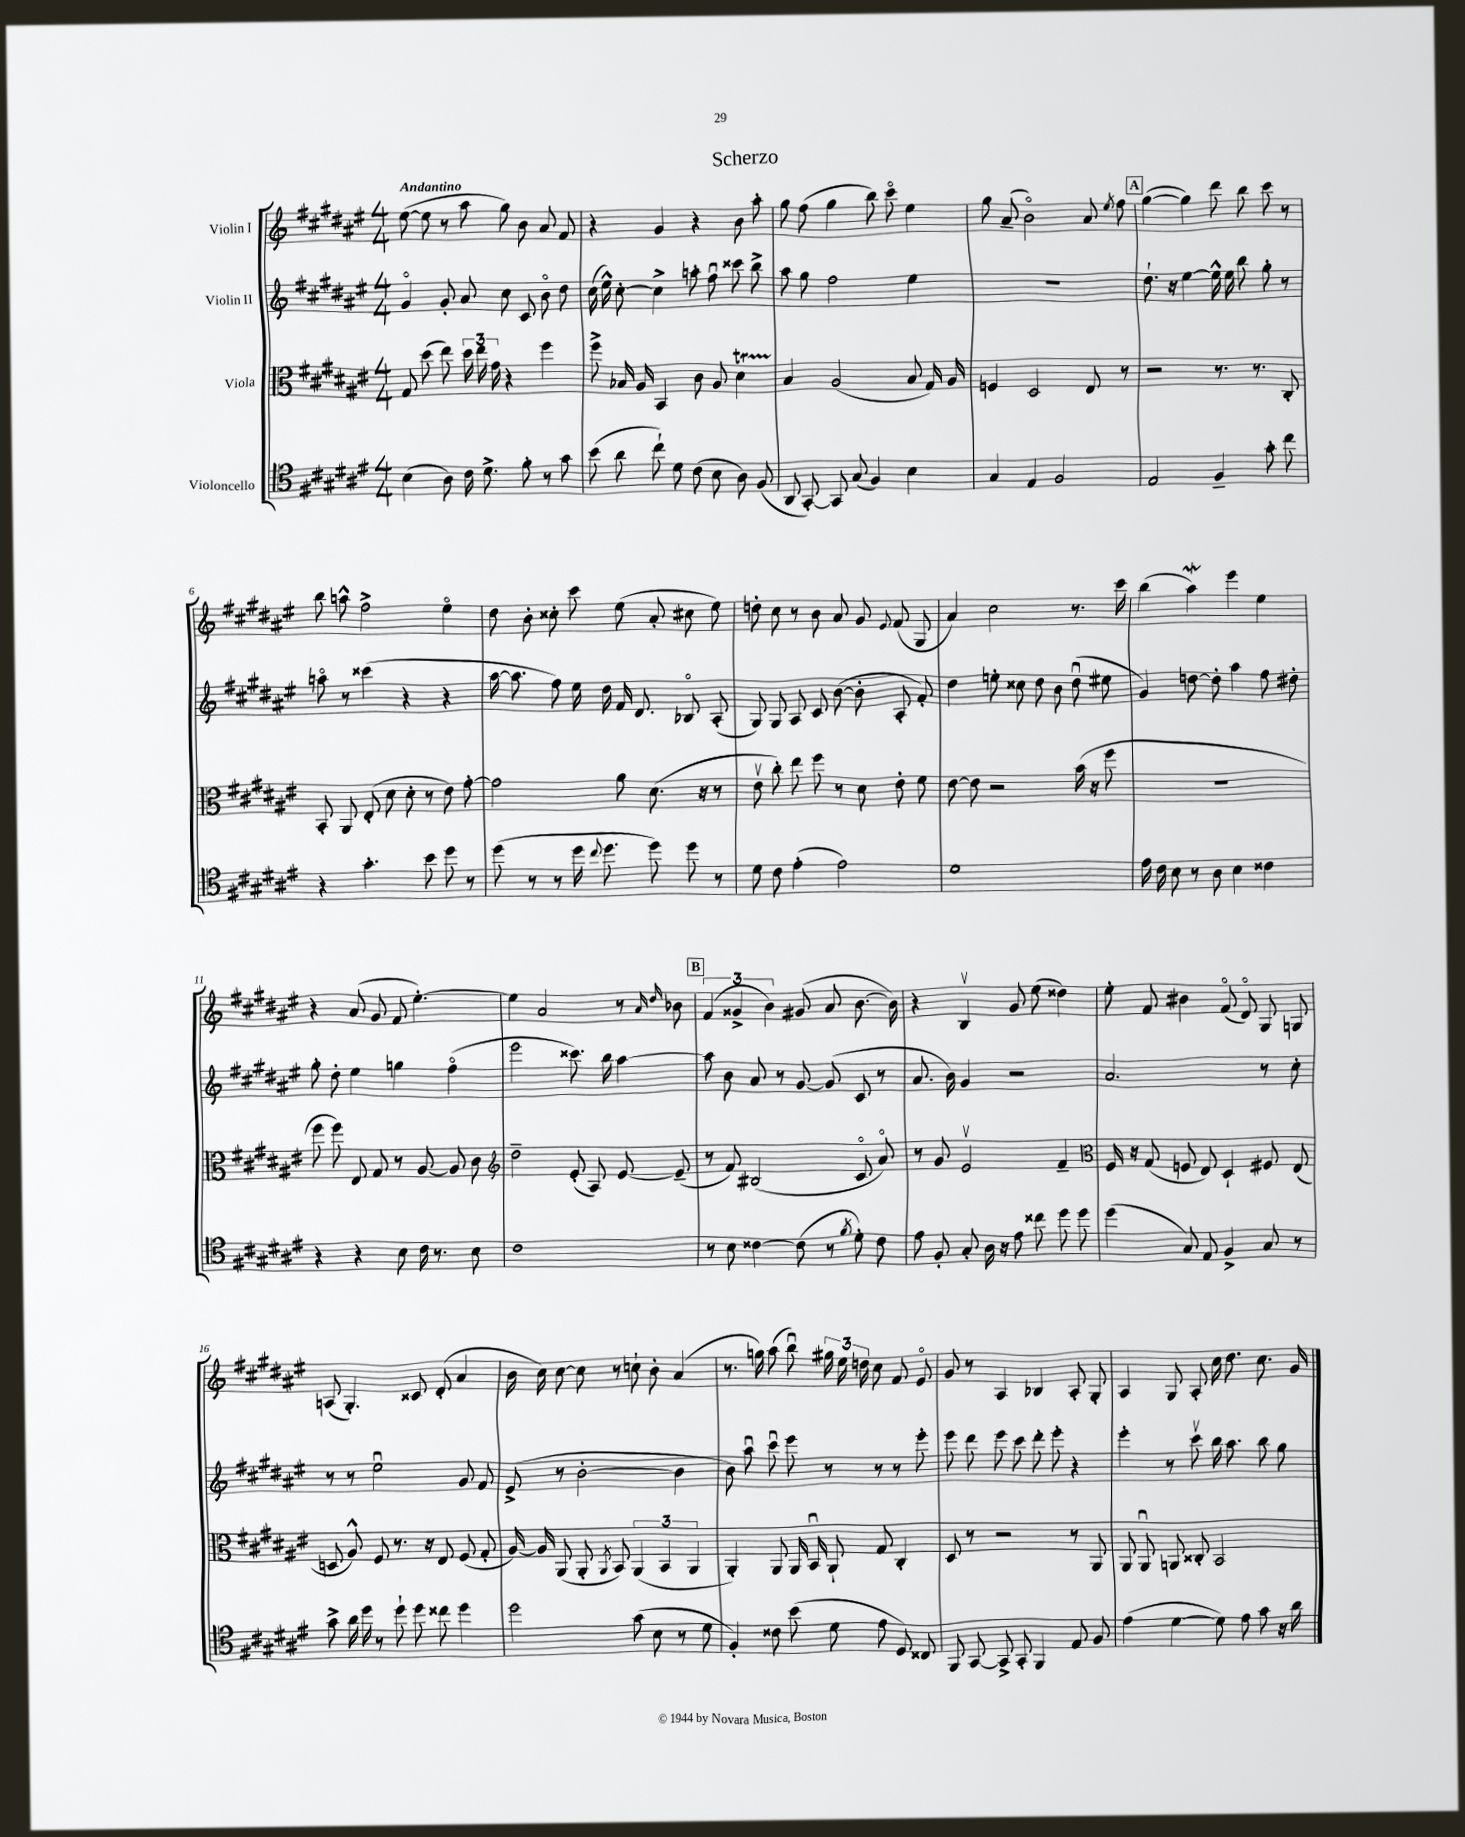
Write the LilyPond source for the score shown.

\header { title = "Scherzo" }
<<
\new StaffGroup <<
\new Staff = "s0" \with { instrumentName = "Violin I" } {
    \clef treble \key fis \major \numericTimeSignature \time 4/4 \tempo "Andantino"
    \autoBeamOff eis''8~( eis''8 r8 ais''8 gis''8) b'8 ais'8 fis'8 |
    r4 gis'4 r4 b'8 ais''8-. |
    gis''8 fis''8( gis''4 b''8) cis'''8\flageolet eis''4 |
    gis''8 ais'8--( b'2\flageolet) ais'8 \acciaccatura { eis''8 } fis''8 |
    \mark \markup { \box "A" } gis''4~( gis''4) dis'''8 b''8 cis'''8 r8 |
    b''8 a''8-^ fis''2-> eis''4\flageolet |
    dis''8 b'8-. cisis''8-. cis'''8 eis''8( ais'8-. cis''8 eis''8) |
    d''8-. cis''8 r8 b'8 ais'8 gis'8 \appoggiatura { eis'8 } fis'8( gis8 |
    ais'4) cis''2 r8. cis'''16 |
    b''4( ais''4\mordent) eis'''4 eis''4 |
    r4 ais'8( gis'8 fis'8 eis''4.~-.) |
    eis''4 ais'2 r8 \grace { ais'16 dis''16 } bes'8 |
    \mark \markup { \box "B" } \tuplet 3/2 { fis'4( gisis'4-> b'4) } gis'8( ais'8 b'8.~ b'16) |
    r4 b4\upbow gis'8 eis''8( disis''4) |
    eis''8-. fis'8 bis'4 fis'8\flageolet( dis'8\flageolet) gis8 g8 |
    a8( gis4.-.) cisis'8 dis'8-.( ais'4 |
    b'16 cis''16) cis''8~ cis''8 r8 c''8-! b'8-. ais'4( |
    r8. g''16) ais''8( b''8\downbow) \tuplet 3/2 { gis''16 eis''16 d''16 } cis''8 fis'8 eis'8\flageolet |
    gis'8 r8 ais4 bes4 ais8-. gis8-. |
    ais4 gis8 ais8-. cis''16 dis''8. cis''8. gis'16 \bar "|." |
}
\new Staff = "s1" \with { instrumentName = "Violin II" } {
    \clef treble \key fis \major \numericTimeSignature \time 4/4
    \autoBeamOff gis'4\flageolet gis'8-. ais'8 cis''8 cis'8 b'8\flageolet dis''8 |
    cis''16( eis''16-^) cis''8~-. cis''4-> a''8-. fis''8\downbow cisis'''8 b''8-> |
    ais''8 gis''8 fis''2 eis''4 |
    R1 |
    \mark \markup { \box "A" } dis''8.-! r16 eis''4~ eis''16-^ eis''16 b''8 gis''8-. r8 |
    a''8\flageolet r8 cisis'''4( r4 r4 |
    ais''16~ ais''8. fis''8) eis''16 dis''16 fis'16 dis'8. bes8\flageolet ais8-.( |
    gis8) gis8 ais8 cis'8 b'8~( b'8-. ais8-. fis'8-.) |
    dis''4 e''8-. cisis''8 dis''8 b'8 dis''8\downbow( eis''8 |
    gis'4) d''8~ d''8-. ais''4 fis''8 dis''8-. |
    gis''8-. dis''8-. eis''4 g''4 fis''4\flageolet( |
    eis'''2 cisis'''8.) b''16 ais''4~ |
    \mark \markup { \box "B" } ais''8 b'8 ais'8 r8 gis'8~ gis'8( cis'8 r8 |
    ais'8. b'16) gis'4 r2 |
    ais'2. r8 cis''8-. |
    r8 r8 eis''2\downbow gis'8 fis'8 |
    eis'8->( r8 b'2~-. b'4 |
    b'8) ais''8\downbow cis'''8\downbow eis'''8 r8 r8 r8 eis'''8-. |
    eis'''8 dis'''8 eis'''8 cis'''8 dis'''8-. eis'''8-. r4 |
    eis'''4-. r8 cis'''8\upbow b''16 ais''8. b''8 gis''8 \bar "|." |
}
\new Staff = "s2" \with { instrumentName = "Viola" } {
    \clef alto \key fis \major \numericTimeSignature \time 4/4
    \autoBeamOff gis8 dis''8( eis''8) \tuplet 3/2 { dis''16 eis''16 gis'16 } r4 fis''4 |
    fis''8-> bes16 ais16 b,4 cis'8 ais8 dis'4\startTrillSpan |
    b4\stopTrillSpan ais2( b8 gis16) ais16 |
    f4 dis2 eis8 r8 |
    \mark \markup { \box "A" } r2 r8. r8. cis8-. |
    b,8-. ais,8 eis8-.( dis'8 dis'8-. r8 eis'8) gis'8~-. |
    gis'2 ais'8 dis'8.( r16 r8 |
    eis'8\upbow cis''8-.) eis''8 fis''8 r8 dis'8 eis'8-. fis'8 |
    eis'8~ eis'8 r2 b'16( r16 fis''8 |
    R1 |
    fis''8 fis''8) eis8 gis8 r8 ais8~ ais8 cis'8 |
    \clef treble dis''2-- eis'8-.( ais8) eis'8~ eis'8--( |
    \mark \markup { \box "B" } r8 fis'8) bis2( cis'8\flageolet ais'8\flageolet) |
    r8 gis'8 eis'2\upbow fis'4-- |
    \clef alto fis16 r16 gis8( f8 eis8) dis4-! fis8 eis8( |
    d8 ais8-^) fis8 r8. r16 eis8 fis8( gis8-. |
    ais16~) ais16 ais,8( ais,8-. \acciaccatura { ais,8 } b,8) \tuplet 3/2 { ais,4( b,4 ais,4 } |
    ais,4-.) ais,8 ais,16 b,16\downbow ais,8-! gis8 cis4-. |
    dis8 r8 r2 r8 ais,8 |
    ais,8 ais,8\downbow a,8 cisis8-. b,2 \bar "|." |
}
\new Staff = "s3" \with { instrumentName = "Violoncello" } {
    \clef tenor \key fis \major \numericTimeSignature \time 4/4
    \autoBeamOff b4( ais8) cis'16 dis'8.-> fis'8-. r8 gis'8 |
    b'8( ais'8 cis''8-!) dis'8 cis'8( b8 ais8) fis8( |
    ais,8 gis,8~-.) gis,8 gis8( fis4) b4 |
    gis4 eis4 fis2 |
    \mark \markup { \box "A" } eis2 fis4-- gis'8-. cis''8 |
    r4 gis'4.-. b'8 dis''8 r8 |
    dis''8( r8 r8 dis''16 \appoggiatura { cis''8 } dis''8. dis''8) dis''8 r8 |
    dis'8 cis'8 eis'4-.( eis'2) |
    dis'1 |
    eis'16 cis'16 b8 r8 ais8 b4 cisis'4 |
    r4 r4 b8 cis'16 r8. b8 |
    cis'1 |
    \mark \markup { \box "B" } r8 b8 cisis'4~ cisis'8( r8 \acciaccatura { fis'8 } dis'8-.) cisis'8 |
    eis'8 fis8-. gis8-. ais16 r16 eis'8 cisis''8 dis''8 dis''8 |
    dis''4( gis8) eis8 fis4-> gis8 r8 |
    gis'8-> ais'16 dis''16 r8 dis''8-! dis''8 cisis''8 dis''4 |
    dis''2 gis'8( b8 r8 dis'8 |
    fis4-.) cisis'8 b'8( dis'8 eis'8 dis8) cisis8 |
    fis,8 gis,8~ gis,8-> gis,8-. fis,4 eis8 fis8 |
    eis'4( dis'4~ dis'8) eis'8 gis'8 r16 ais'16 \bar "|." |
}
>>
>>
